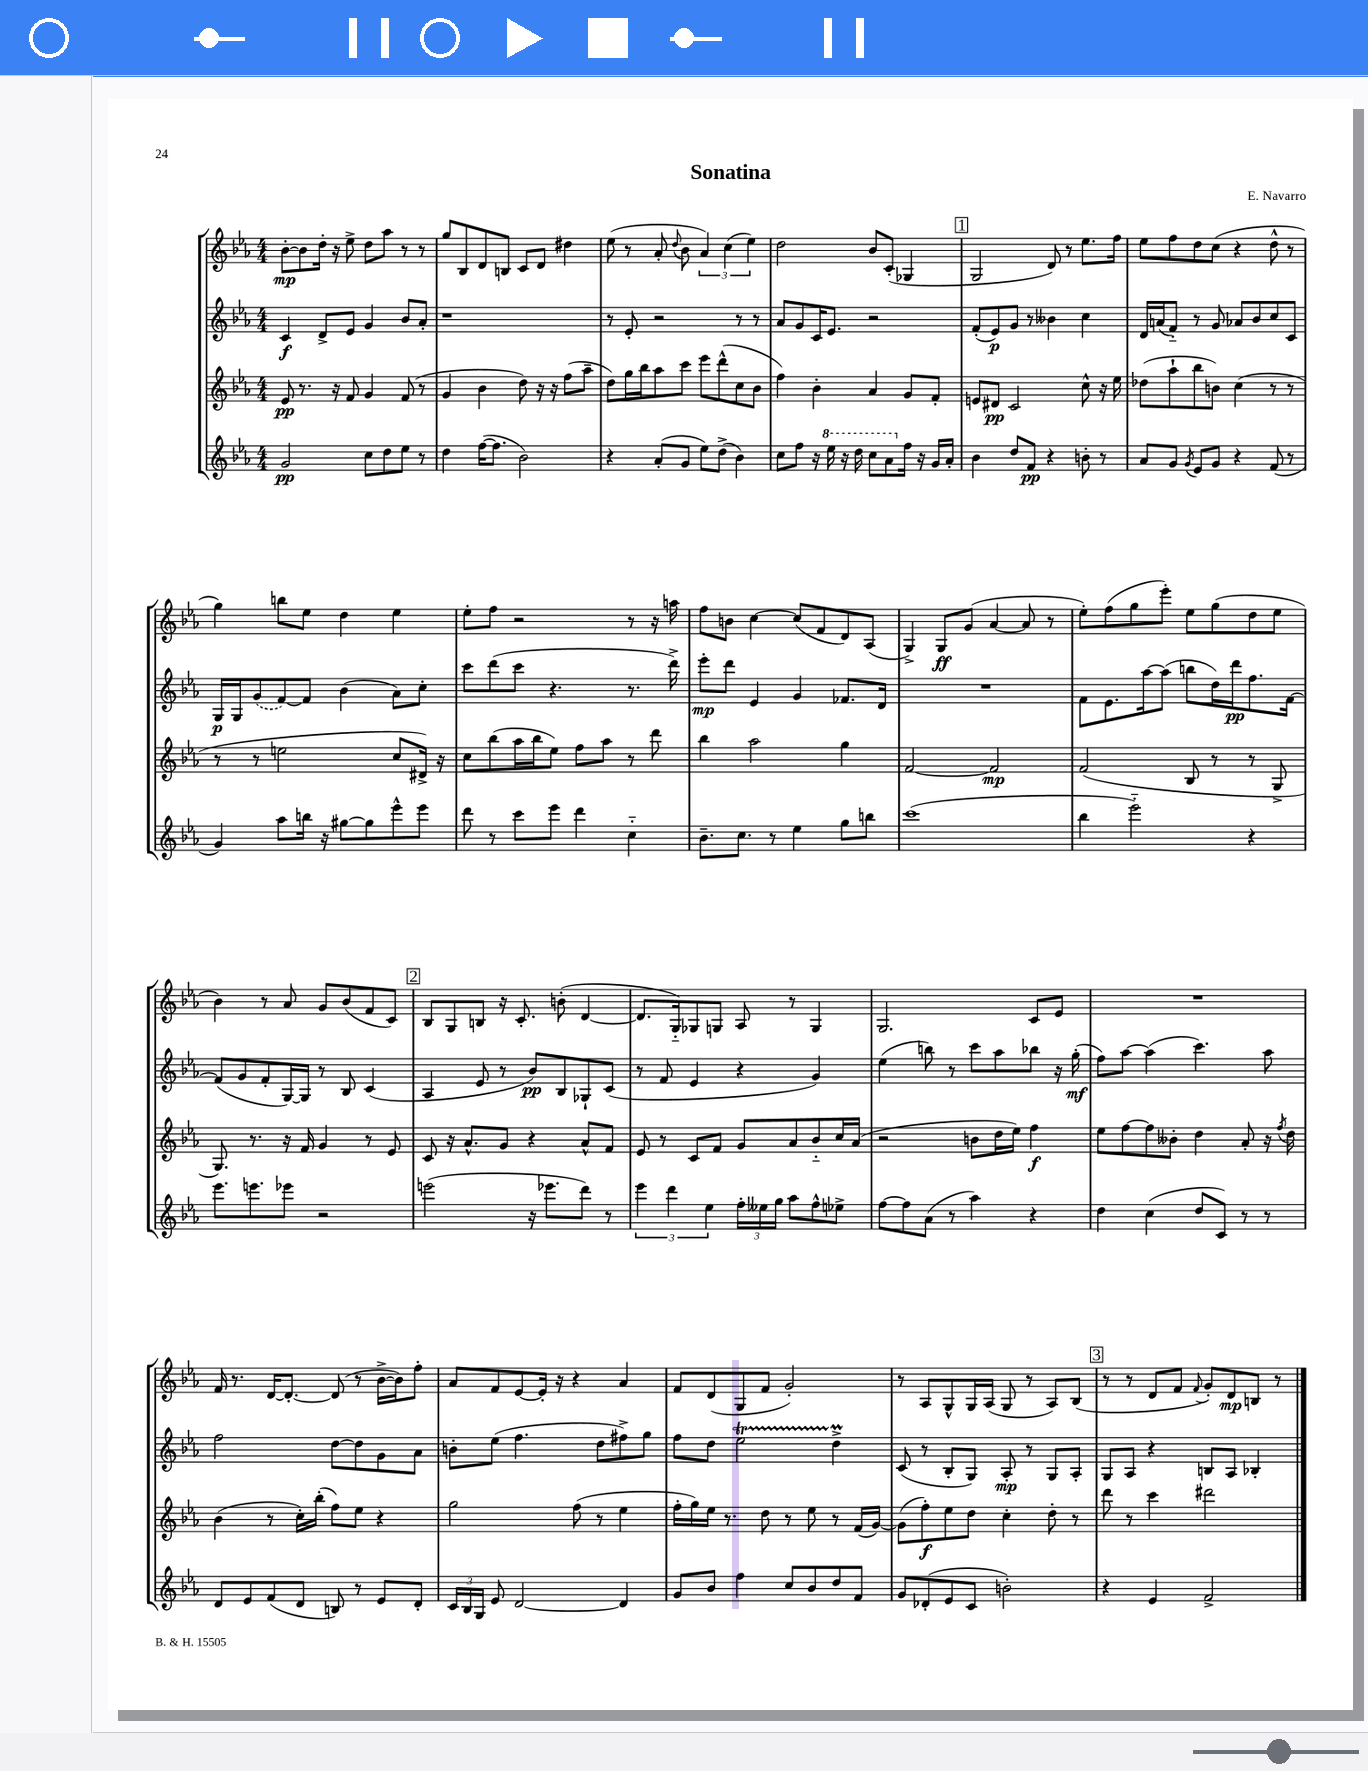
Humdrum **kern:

**kern	**dynam	**kern	**dynam	**kern	**dynam	**kern	**dynam
*part4	*part4	*part3	*part3	*part2	*part2	*part1	*part1
*staff4	*staff4	*staff3	*staff3	*staff2	*staff2	*staff1	*staff1
*clefG2	*	*clefG2	*	*clefG2	*	*clefG2	*
*k[b-e-a-]	*	*k[b-e-a-]	*	*k[b-e-a-]	*	*k[b-e-a-]	*
*M4/4	*	*M4/4	*	*M4/4	*	*M4/4	*
=1	=1	=1	=1	=1	=1	=1	=1
2g/	pp	8e-/	pp	4c/	f	[8b-'\L	mp
.	.	8.r	.	.	.	8b-\]	.
.	.	.	.	8d^/L	.	16dd'\Jk	.
.	.	16r	.	.	.	16r	.
.	.	8f/	.	8e-/J	.	8ee-^\	.
8cc\L	.	4g/	.	4g/	.	8dd\L	.
8dd\	.	.	.	.	.	8aa-\J	.
8ee-\J	.	(8f/	.	8b-/L	.	8r	.
8r	.	8r	.	8a-'/J	.	8r	.
=2	=2	=2	=2	=2	=2	=2	=2
4dd\	.	4g/	.	1r	.	8gg/L	.
.	.	.	.	.	.	8B-/	.
([16ff\KL	.	4b-\	.	.	.	8d/	.
8.ff\J]	.	.	.	.	.	.	.
.	.	.	.	.	.	8Bn/J	.
2b-\)	.	8dd\)	.	.	.	8c/L	.
.	.	16r	.	.	.	8d/J	.
.	.	16r	.	.	.	.	.
.	.	(8ff\L	.	.	.	4dd#X\	.
.	.	8aa-~\J	.	.	.	.	.
=3	=3	=3	=3	=3	=3	=3	=3
4r	.	8dd\L)	.	8r	.	(8ee-\	.
.	.	16gg\L	.	8e-'/	.	8r	.
.	.	16bb-\J	.	.	.	.	.
(8a-'/L	.	8aa-\	.	2r	.	8a-'/	.
.	.	.	.	.	.	8qqdd/	.
8g/J	.	8ccc\J	.	.	.	8b-\	.
8ee-\L)	.	8eee-\L	.	.	.	6a-/)	.
(8dd^\J	.	(8ddd^^\	.	.	.	.	.
.	.	.	.	.	.	(6cc\	.
4b-\)	.	8cc\	.	8r	.	.	.
.	.	.	.	.	.	6ee-\)	.
.	.	8b-\J	.	8r	.	.	.
=4	=4	=4	=4	=4	=4	=4	=4
8cc\L	.	4ff\)	.	8a-/L	.	2dd\	.
8ff\J	.	.	.	8g/	.	.	.
16r	.	4b-'\	.	16c/K	.	.	.
*8va	*	*	*	*	*	*	*
16eee-\	.	.	.	8.e-/J	.	.	.
16r	.	.	.	.	.	.	.
16ddd\	.	.	.	.	.	.	.
8ccc\L	.	4a-/	.	2r	.	8b-/L	.
8aa-\	.	.	.	.	.	(8c'/J	.
*X8va	*	*	*	*	*	*	*
16ff\Jk	.	8g/L	.	.	.	4G-X/	.
16r	.	.	.	.	.	.	.
16g/LL	.	8f'/J	.	.	.	.	.
16a-'/JJ	.	.	.	.	.	.	.
!!LO:REH:place=s1:t=1
=5	=5	=5	=5	=5	=5	=5	=5
4b-\	.	8en/L	.	(8f'/L	.	2G/	.
.	.	8d#X/J	pp	8e-/)	p	.	.
8dd/L	.	2c/	.	8g/J	.	.	.
8f/J	pp	.	.	8r	.	.	.
4r	.	.	.	4b--X\	.	8d/)	.
.	.	.	.	.	.	8r	.
8bn'\	.	8cc^^\	.	4cc\	.	8.ee-\L	.
8r	.	16r	.	.	.	.	.
.	.	16ee-\	.	.	.	16ff\Jk	.
=6	=6	=6	=6	=6	=6	=6	=6
8a-/L	.	(8dd-X\L	.	16d/LL	.	8ee-\L	.
.	.	.	.	(16an/J	.	.	.
8g/J	.	8aa-`\	.	8f/J)	.	8ff\	.
8qg/	.	.	.	.	.	.	.
8e-/L	.	8bb-\	.	8r	.	8dd\	.
8g/J	.	8bn\J)	.	8g/	.	(8cc\J	.
4r	.	(4cc\	.	8a-X/L	.	4r	.
.	.	.	.	8b-/	.	.	.
(8f/	.	8r	.	8cc/	.	8dd^^\	.
8r	.	8r	.	8c/J	.	8r	.
!!LO:LB:g=z
=7	=7	=7	=7	=7	=7	=7	=7
4g/)	.	8r	.	16G/LL	p	4gg\)	.
.	.	.	.	16G/J	.	.	.
.	.	8r	.	(8g/	.	.	.
8aa-\L	.	2een\	.	[8f/)	.	8bbn\L	.
16bbn\Jk	.	.	.	8f/J]	.	8ee-\J	.
16r	.	.	.	.	.	.	.
[8gg#X\L	.	.	.	(4b-\	.	4dd\	.
8gg#\]	.	.	.	.	.	.	.
8eee-^^\	.	8cc/L	.	8a-\L)	.	4ee-\	.
8eee-\J	.	16d#X^/Jk)	.	8cc'\J	.	.	.
.	.	16r	.	.	.	.	.
=8	=8	=8	=8	=8	=8	=8	=8
8ddd\	.	8cc\L	.	8ccc\L	.	8ee-'\L	.
8r	.	(8bb-\	.	(8ddd\	.	8ff\J	.
8ccc\L	.	16aa-\L	.	8ccc\J	.	2r	.
.	.	16bb-\J	.	.	.	.	.
8eee-\J	.	8ee-\J)	.	4.r	.	.	.
4ddd\	.	8ff\L	.	.	.	.	.
.	.	8aa-\J	.	.	.	.	.
4cc\	.	8r	.	8.r	.	8r	.
.	.	8ddd\	.	.	.	16r	.
.	.	.	.	16ddd^\)	.	16aan\	.
=9	=9	=9	=9	=9	=9	=9	=9
8.b-~\L	.	4bb-\	.	8eee-'\L	mp	8ff\L	.
.	.	.	.	8ddd\J	.	8bn\J	.
8.cc\J	.	.	.	.	.	.	.
.	.	2aa-\	.	4e-/	.	[4cc\	.
8r	.	.	.	.	.	.	.
4ee-\	.	.	.	4g/	.	(8cc/L]	.
.	.	.	.	.	.	8f/	.
8gg\L	.	4gg\	.	8.f-X/L	.	8d/)	.
8bbn\J	.	.	.	.	.	(8A-/J	.
.	.	.	.	16d/Jk	.	.	.
=10	=10	=10	=10	=10	=10	=10	=10
(1ccc	.	[2f/	.	1r	.	4G^/)	.
.	.	.	.	.	.	8G/L	ff
.	.	.	.	.	.	(8g/J	.
.	.	2f/]	mp	.	.	[4a-/	.
.	.	.	.	.	.	8a-/]	.
.	.	.	.	.	.	8r	.
=11	=11	=11	=11	=11	=11	=11	=11
4bb-\	.	(2f/	.	8f\L	.	8ee-'\L)	.
.	.	.	.	8.e-\	.	(8ff\	.
2eee-\)	.	.	.	.	.	8gg\	.
.	.	.	.	[16aa-\k	.	.	.
.	.	.	.	(8aa-\J]	.	8eee-'\J)	.
.	.	8B-/	.	8bbn\L	.	8ee-\L	.
.	.	8r	.	16dd\L)	.	(8gg\	.
.	.	.	.	16ddd\J	pp	.	.
4r	.	8r	.	8.ff\	.	8dd\	.
.	.	8G^/	.	.	.	8ee-\J	.
.	.	.	.	[16f\Jk	.	.	.
!!LO:LB:g=z
=12	=12	=12	=12	=12	=12	=12	=12
8.eee-\L	.	8.G/)	.	(8f/L]	.	4b-\)	.
.	.	.	.	8g/	.	.	.
8.eeen\	.	8.r	.	.	.	.	.
.	.	.	.	8f'/	.	8r	.
8eee-X\J	.	16r	.	[16G/L)	.	8a-/	.
.	.	16f/	.	16G/JJ]	.	.	.
2r	.	4g/	.	8r	.	8g/L	.
.	.	.	.	8B-/	.	(8b-/	.
.	.	8r	.	(4c/	.	8f/	.
.	.	8e-/	.	.	.	8c/J)	.
!!LO:REH:place=s1:t=2
=13	=13	=13	=13	=13	=13	=13	=13
(2eeen\	.	8c/	.	4A-/	.	8B-/L	.
.	.	16r	.	.	.	8G/	.
.	.	8.a-^^/L	.	.	.	.	.
.	.	.	.	8e-/	.	8Bn/J	.
.	.	8g/J	.	8r	.	16r	.
.	.	.	.	.	.	8.c'/	.
16r	.	4r	.	8b-/L)	pp	.	.
8.eee-X\L	.	.	.	.	.	.	.
.	.	.	.	8B-/	.	(8bn'\	.
8ddd\J)	.	8a-^^/L	.	8G-X`/	.	[4d/	.
8r	.	8f/J	.	(8c/J	.	.	.
=14	=14	=14	=14	=14	=14	=14	=14
6eee-\	.	8e-/	.	8r	.	8.d/L]	.
.	.	8r	.	8f/	.	.	.
6ddd\	.	.	.	.	.	.	.
.	.	.	.	.	.	16G/k)	.
.	.	8c/L	.	4e-/	.	8G-X/	.
6ee-\	.	.	.	.	.	.	.
.	.	8f/J	.	.	.	8Gn/J	.
24ff'\LL	.	8g/L	.	4r	.	8A-/	.
24ee--X\	.	.	.	.	.	.	.
24gg\JJ	.	.	.	.	.	.	.
8aa-\L	.	8a-/	.	.	.	8r	.
8ff^^\	.	8b-/	.	4g/)	.	4G/	.
8ee-X^\J	.	16cc/L	.	.	.	.	.
.	.	(16a-/JJ	.	.	.	.	.
=15	=15	=15	=15	=15	=15	=15	=15
[8ff\L	.	2r	.	(4ee-\	.	2.G/	.
8ff\]	.	.	.	.	.	.	.
(8a-\J	.	.	.	8bbn\)	.	.	.
8r	.	.	.	8r	.	.	.
4aa-\)	.	8bn\L	.	8ccc\L	.	.	.
.	.	16dd\L	.	8aa-\	.	.	.
.	.	16ee-\JJ)	.	.	.	.	.
4r	.	4ff\	f	8bb-X\J	.	8c/L	.
.	.	.	.	16r	.	8e-/J	.
.	.	.	.	(16gg'\	mf	.	.
=16	=16	=16	=16	=16	=16	=16	=16
4dd\	.	8ee-\L	.	8ff\L)	.	1r	.
.	.	[8ff\	.	[8aa-\J	.	.	.
(4cc\	.	8ff\]	.	(4aa-\]	.	.	.
.	.	8b--X'\J	.	.	.	.	.
8dd/L	.	4dd\	.	4.ccc\)	.	.	.
8c/J)	.	.	.	.	.	.	.
8r	.	8a-'/	.	.	.	.	.
8r	.	16r	.	8aa-\	.	.	.
.	.	8qff/	.	.	.	.	.
.	.	16dd\	.	.	.	.	.
!!LO:LB:g=z
=17	=17	=17	=17	=17	=17	=17	=17
8d/L	.	(4b-\	.	2ff\	.	16f/	.
.	.	.	.	.	.	8.r	.
8e-/	.	.	.	.	.	.	.
(8f/	.	8r	.	.	.	[16d/KL	.
.	.	.	.	.	.	8.d'/J_	.
8d/J	.	16cc'\LL)	.	.	.	.	.
.	.	(16bb-'\JJ	.	.	.	.	.
8Bn/)	.	8ff\L)	.	[8dd\L	.	(8d/]	.
8r	.	8ee-\J	.	8dd\]	.	8r	.
8e-/L	.	4r	.	8g\	.	[16b-^\LL	.
.	.	.	.	.	.	16b-\J])	.
8d'/J	.	.	.	8a-\J	.	8ff'\J	.
=18	=18	=18	=18	=18	=18	=18	=18
24c/LL	.	2gg\	.	8bn'\L	.	8a-/L	.
24B-/	.	.	.	.	.	.	.
24G/JJ	.	.	.	.	.	.	.
8e-/	.	.	.	(8ee-\J	.	8f/	.
[2d/	.	.	.	4.ff\	.	[8e-/	.
.	.	.	.	.	.	16e-'/Jk]	.
.	.	.	.	.	.	16r	.
.	.	(8ff\	.	.	.	4r	.
.	.	8r	.	8dd\L	.	.	.
4d/]	.	4ee-\	.	8ff#X^\)	.	4a-/	.
.	.	.	.	8gg\J	.	.	.
=19	=19	=19	=19	=19	=19	=19	=19
8g/L	.	16ff'\LL	.	8ff\L	.	8f/L	.
.	.	16gg\)	.	.	.	.	.
8b-/J	.	16ee-\JJ	.	8dd\J	.	(8d/	.
.	.	8.r	.	.	.	.	.
4ff\	.	.	.	2ee-T\	.	8G/	.
.	.	8dd\	.	.	.	8f/J	.
8cc/L	.	8r	.	.	.	2g'/)	.
8b-/	.	8ee-\	.	.	.	.	.
8dd/	.	8r	.	4ddm^\	.	.	.
8f/J	.	(16f/LL	.	.	.	.	.
.	.	[16g/JJ)	.	.	.	.	.
=20	=20	=20	=20	=20	=20	=20	=20
8g/L	.	(8g\L]	.	(8c/	.	8r	.
(8d-X'/	.	8ff'\)	f	8r	.	8A-/L	.
8e-/	.	8ee-\	.	8B-'/L	.	8G^^/	.
8c/J	.	8dd\J	.	8G/J)	.	16G/L	.
.	.	.	.	.	.	(16A-/JJ	.
2bn'\)	.	4cc'\	.	8A-'/	mp	8G/	.
.	.	.	.	8r	.	8r	.
.	.	8dd'\	.	8G/L	.	8A-/L)	.
.	.	8r	.	8A-'/J	.	(8B-/J	.
!!LO:REH:place=s1:t=3
=21	=21	=21	=21	=21	=21	=21	=21
4r	.	8ddd\	.	8G/L	.	8r	.
.	.	8r	.	8A-/J	.	8r	.
4e-/	.	4ccc\	.	4r	.	8d/L	.
.	.	.	.	.	.	8f/J	.
.	.	.	.	.	.	8qqf/	.
2f^/	.	2ddd#X\	.	8Bn/L	.	8g'/L)	.
.	.	.	.	8A-/J	.	8d/	mp
.	.	.	.	4B-X'/	.	8Bn/J	.
.	.	.	.	.	.	8r	.
==	==	==	==	==	==	==	==
*-	*-	*-	*-	*-	*-	*-	*-
